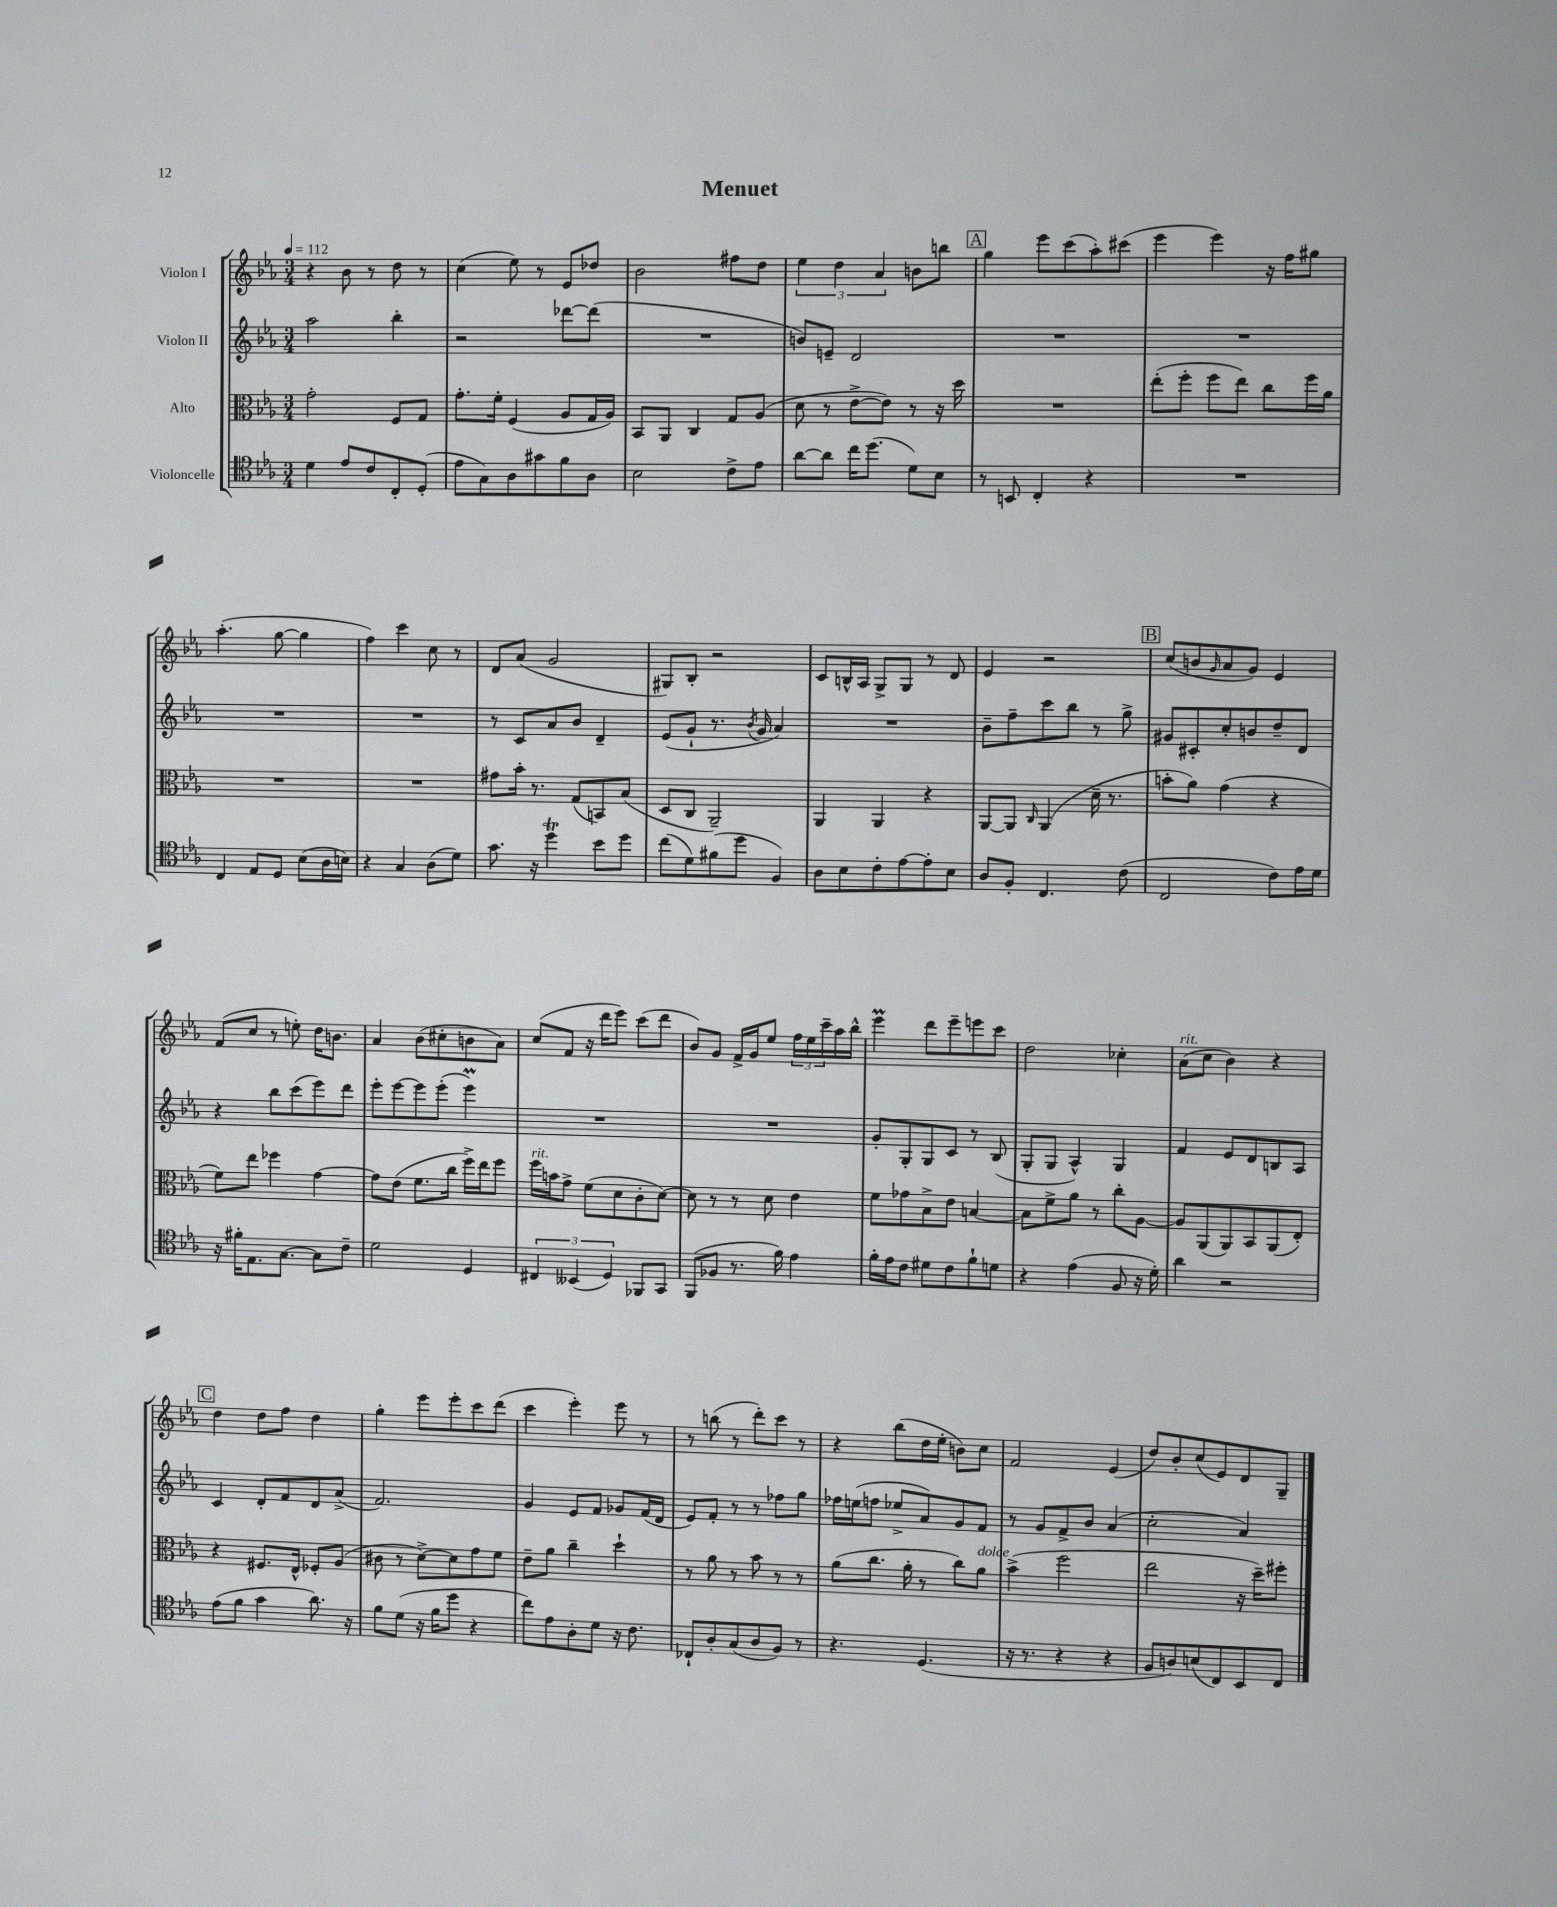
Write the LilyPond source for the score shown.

\header { title = "Menuet" }
<<
\new StaffGroup <<
\new Staff = "s0" \with { instrumentName = "Violon I" } {
    \clef treble \key ees \major \numericTimeSignature \time 3/4 \tempo 4 = 112
    r4 bes'8 r8 d''8 r8 |
    c''4( ees''8) r8 ees'8 des''8 |
    bes'2 fis''8 d''8 |
    \tuplet 3/2 { ees''4 d''4 aes'4 } b'8 b''8 |
    \mark \markup { \box "A" } g''4 ees'''8 c'''8( aes''8-.) cis'''8( |
    ees'''4 ees'''4) r16 f''16 gis''8 |
    aes''4.-.( g''8~ g''4 |
    f''4) c'''4 c''8 r8 |
    d'8 aes'8( g'2 |
    gis8) bes8-. r2 |
    c'8 b16-^ aes16 g8-> g8 r8 d'8 |
    ees'4 r2 |
    \mark \markup { \box "B" } c''8( b'8 \grace { g'16 } aes'8 g'8) ees'4 |
    f'8( c''8 r8 e''8-.) d''16 b'8. |
    aes'4 bes'8( cis''8-. b'8 aes'8) |
    c''8( f'8 r16 d'''16 ees'''8) c'''8( d'''8 |
    bes'8) g'8 f'16-> g'16 ees''8 \tuplet 3/2 { f''16 ees''16 c'''16-- } aes''16 bes''16-^ |
    ees'''4\prall d'''8 ees'''8-- e'''8 c'''8 |
    d''2 ces''4-. |
    aes'8^\markup { \italic "rit." }( c''8 bes'4) r4 |
    \mark \markup { \box "C" } d''4 d''8 f''8 d''4 |
    g''4-. ees'''8 ees'''8-. c'''8 d'''8( |
    c'''4 ees'''4-.) ees'''8 r8 |
    r8 b''8( r8 d'''8-.) c'''8 r8 |
    r4 bes''8( d''16 ees''16-. b'8) c''8 |
    f'2 ees'4( |
    d''8) bes'8-. c''8( ees'8) d'8 g8-- \bar "|." |
}
\new Staff = "s1" \with { instrumentName = "Violon II" } {
    \clef treble \key ees \major \numericTimeSignature \time 3/4
    aes''2 bes''4-. |
    r2 des'''8~ des'''8( |
    R2. |
    b'8) e'8-- d'2 |
    \mark \markup { \box "A" } R2. |
    R2. |
    R2. |
    R2. |
    r8 c'8 aes'8 bes'8 d'4-- |
    ees'8( g'8-! r8. \acciaccatura { bes'8 } g'16 aes'4) |
    R2. |
    bes'8-- f''8-- c'''8 bes''8 r8 g''8-> |
    \mark \markup { \box "B" } gis'8 cis'8-. c''8-. b'8 d''8-- d'8 |
    r4 bes''8 c'''8( ees'''8) d'''8 |
    ees'''8-. ees'''8~ ees'''8 ees'''8-.( ees'''4\prall) |
    R2. |
    R2. |
    g'8-. g8-. g8 c'8 r8 bes8( |
    g8-. g8 aes4-^) g4 |
    f'4 ees'8 d'8 b8 aes8 |
    \mark \markup { \box "C" } c'4 d'8-. f'8 d'8 aes'8->( |
    f'2.) |
    g'4 ees'8 f'8 ges'8 f'16( d'16 |
    ees'8) f'8-. r8 r8 fes''8 g''8 |
    fes''16 e''16( f''8 ees''8-> aes'8) g'8 f'8 |
    r8 g'8 f'8-> bes'8 aes'4( |
    c''2-. aes'4) \bar "|." |
}
\new Staff = "s2" \with { instrumentName = "Alto" } {
    \clef alto \key ees \major \numericTimeSignature \time 3/4
    g'2-. f8 g8 |
    g'8.-. f'16-. f4( aes8 g16 aes16) |
    bes,8 aes,8 c4 g8 aes8( |
    d'8 r8 ees'8~-> ees'8) r8 r16 d''16 |
    \mark \markup { \box "A" } R2. |
    ees''8-.( f''8-. f''8 ees''8) c''8 f''16 aes'16 |
    R2. |
    R2. |
    gis'8 bes'16-. r8. g8( b,8) bes8( |
    d8 c8 aes,2--) |
    aes,4 aes,4 r4 |
    aes,8~ aes,8 \grace { c16 } aes,4( d'16-- r8. |
    \mark \markup { \box "B" } b'8-. aes'8) g'4( r4 |
    f'8) ees''8 fes''4 g'4~ |
    g'8 ees'8( f'8. c''16 f''16->) ees''16 f''8 |
    f''16^\markup { \italic "rit." } b'16 g'8-> f'8( d'8 c'8-. d'8~) |
    d'8 r8 r8 d'8 ees'4 |
    f'8 ges'8 bes8-> ees'8 b4~ |
    b8 f'8-> aes'8 r8 c''8-. aes8~ |
    aes8 aes,8( aes,8) bes,8 aes,8( ees8-.) |
    \mark \markup { \box "C" } r4 fis8. ees16-^ fes8-. aes8( |
    cis'8 r8 d'8~->) d'8 g'8 f'8 |
    ees'8-- aes'8 c''4-- d''4-! |
    r8 aes'8 r8 bes'8 r8 r8 |
    aes'8( c''8. aes'16-. r8 c''8) aes'8^\markup { \italic "dolce" } |
    bes'4->( f''2 |
    ees''2 r16 d''16--) fis''8-. \bar "|." |
}
\new Staff = "s3" \with { instrumentName = "Violoncelle" } {
    \clef tenor \key ees \major \numericTimeSignature \time 3/4
    d'4 ees'8 c'8 c8-. d8-.( |
    ees'8 g8) aes8 gis'8 f'8 aes8 |
    bes2 c'8-> ees'8 |
    aes'8~ aes'8 c''16 d''8.( d'8) bes8 |
    \mark \markup { \box "A" } r8 b,8 c4-. r4 |
    R2. |
    c4 ees8 d8 bes8( aes16 b16) |
    r4 g4 aes8( d'8) |
    g'8. r16 d''4\trill bes'8 d''8 |
    c''8( d'8) fis'8( d''8 f4) |
    aes8 bes8 c'8-. ees'8~ ees'8-. bes8 |
    aes8 f8-. c4. c'8( |
    \mark \markup { \box "B" } c2 c'8) ees'16 d'16 |
    r16 fis'16-. ees8. g8.~ g8 c'8-- |
    d'2 d4 |
    \tuplet 3/2 { cis4 beses,4( d4) } fes,8 g,8 |
    f,8( fes8 r8. f'16) ees'4 |
    f'16-. ees'16 c'8 dis'8 c'8 f'8-! d'8 |
    r4 ees'4( f8 r16 d'16-.) |
    aes'4 r2 |
    \mark \markup { \box "C" } ees'8( f'8 g'4 aes'8.) r16 |
    f'8 d'8( r16 f'16 d''8 r4 |
    c''8) ees'8 aes8-. d'8 r16 c'8. |
    ces8-! aes8-. g8( aes8 f8) r8 |
    r4. d4.( |
    r16 r8. r4 r4 |
    f8 a8) b8( c8) bes,8 c8 \bar "|." |
}
>>
>>
\layout { \context { \Score \remove "Bar_number_engraver" } }
